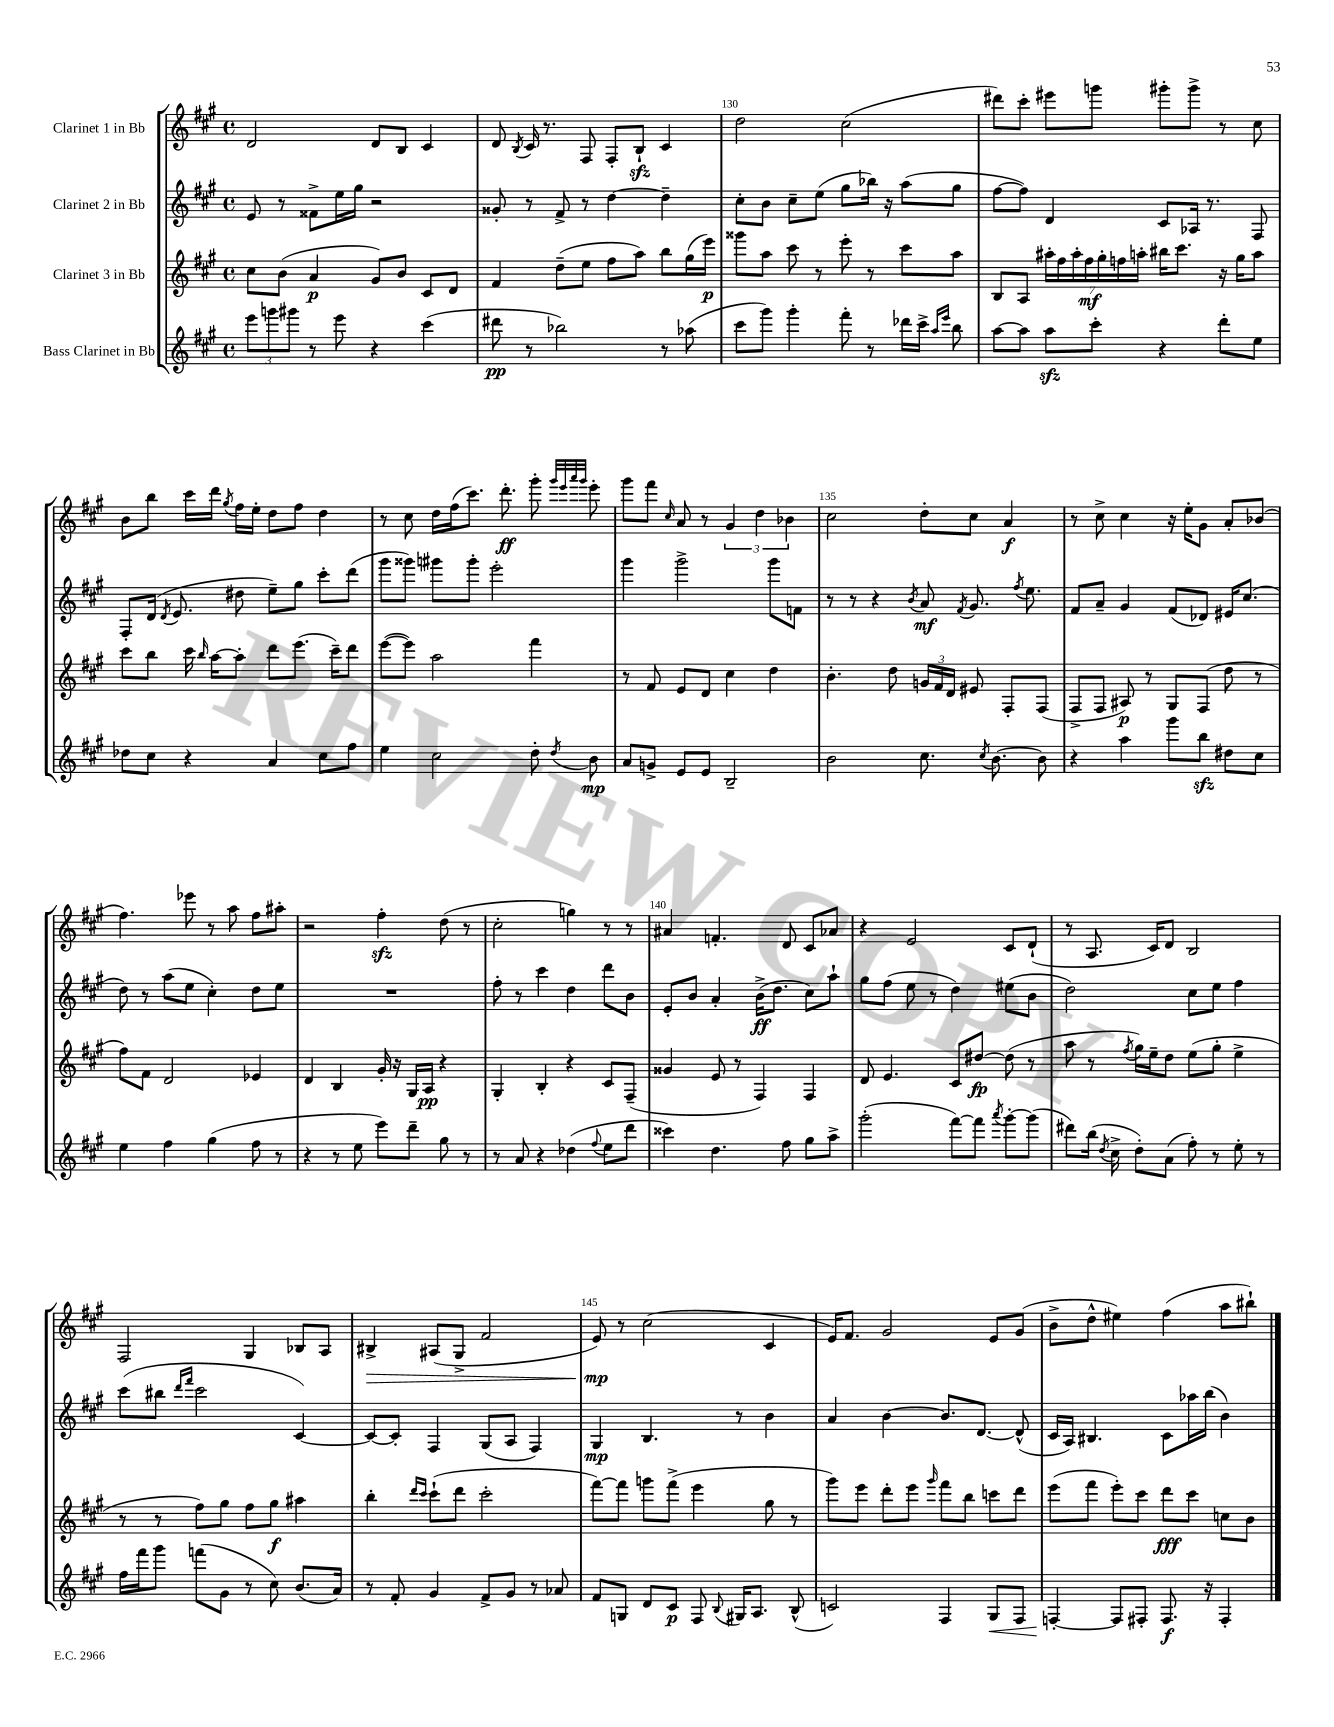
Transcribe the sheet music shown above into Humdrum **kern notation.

**kern	**kern	**kern	**kern
*staff4	*staff3	*staff2	*staff1
*clefG2	*clefG2	*clefG2	*clefG2
*k[f#c#g#]	*k[f#c#g#]	*k[f#c#g#]	*k[f#c#g#]
*M4/4	*M4/4	*M4/4	*M4/4
*met(c)	*met(c)	*met(c)	*met(c)
12eee	8cc#	8e	2d
12ggg	.	.	.
.	(8b	8r	.
12ggg#	.	.	.
8r	4a	8f##^	.
8eee	.	16ee	.
.	.	16gg#	.
4r	8g#)	2r	8d
.	8b	.	8B
(4ccc#	8c#	.	4c#
.	8d	.	.
=	=	=	=
8ddd#	4f#	8g##'	8d
.	.	.	8qB
8r	.	8r	16c#
.	.	.	8.r
2bb-)	(8dd~	8f#^	.
.	8ee	8r	8F#
.	8ff#	[4dd	8F#'
.	8aa)	.	8B`
8r	8bb	4dd~]	4c#
(8aa-	(16gg#	.	.
.	16eee)	.	.
=	=	=	=
8ccc#	8ggg##	8cc#'	2dd
8ggg#)	8aa	8b	.
4ggg#'	8ccc#	8cc#~	.
.	8r	(8ee	.
8fff#'	8eee'	8gg#	(2cc#
8r	8r	16bb-)	.
.	.	16r	.
16ddd-	8ccc#	(8aa	.
16ccc#^	.	.	.
16qqaa	.	.	.
16qqeee	.	.	.
8bb	8aa	8gg#	.
=	=	=	=
[8aa	8B	[8ff#	8ddd#)
8aa]	8A	8ff#])	8ccc#'
8aa	28aa#'	4d	8eee#
.	28ff#	.	.
.	28aa#'	.	.
.	28ff#	.	.
8ccc#'	.	.	8ggg
.	28gg#'	.	.
.	28ff	.	.
.	28aa'	.	.
4r	16bb#	8c#	8ggg#'
.	8.ccc#	.	.
.	.	16A-	8ggg#^
.	.	8.r	.
8ddd'	16r	.	8r
.	16gg#	.	.
8ee	8aa	8F#	8cc#
=	=	=	=
8dd-	8ccc#	8F#'	8b
8cc#	8bb	(16d	8bb
.	.	8qd	.
.	.	8.e	.
4r	16ccc#	.	16ccc#
.	16qqbb	.	.
.	[16aa	.	16ddd
.	.	.	8qgg#
.	8aa']	8dd#	16ff#
.	.	.	16ee'
4a	8ddd	8ee~)	8dd
.	(8.eee	8gg#	8ff#
8cc#	.	8ccc#'	4dd
.	16ccc#~)	.	.
8ff#	8ddd	(8ddd	.
=	=	=	=
4ee	([8eee	8ggg#	8r
.	8eee])	8ggg##)	8cc#
2cc#	2aa	8ggg#	16dd
.	.	.	(16ff#
.	.	8ggg#'	8.ccc#)
.	.	2eee'	.
.	.	.	8.ddd'
8dd'	4fff#	.	8ggg#'
.	.	.	32qqggg#
.	.	.	32qqeee
.	.	.	32qqaaa
8qdd	.	.	32qqggg#
8b	.	.	8eee'
=	=	=	=
8a	8r	4ggg#	8ggg#
8g^	8f#	.	8fff#
.	.	.	16qqcc#
8e	8e	2ggg#^	8a
8e	8d	.	8r
2B~	4cc#	.	6g#
.	.	.	6dd
.	4dd	8ggg#	.
.	.	.	6b-
.	.	8f	.
=	=	=	=
2b	4.b'	8r	2cc#
.	.	8r	.
.	.	4r	.
.	8dd	.	.
.	.	8qb	.
8.cc#	24g	8a	8dd'
.	24f#	.	.
.	24d	.	.
.	.	8qf#	.
.	8e#	8.g#	8cc#
8qcc#	.	.	.
[8.b	.	.	.
.	8F#'	.	4a
.	.	8qff#	.
.	.	8.ee	.
8b]	(8F#	.	.
=	=	=	=
4r	8F#^	8f#	8r
.	8F#	8a~	8cc#^
4aa	8A#)	4g#	4cc#
.	8r	.	.
8ggg#	8G#	(8f#	16r
.	.	.	16ee'
8bb	(8F#	8d-)	8g#
8dd#	8dd	16e#	8a'
.	.	(8.cc#	.
8cc#	8r	.	(8b-
=	=	=	=
4ee	8ff#)	8dd)	4.ff#)
.	8f#	8r	.
4ff#	2d	(8aa	.
.	.	8ee	8eee-
(4gg#	.	4cc#')	8r
.	.	.	8aa
8ff#	4e-	8dd	8ff#
8r	.	8ee	8aa#'
=	=	=	=
4r	4d	1r	2r
8r	4B	.	.
8ee	.	.	.
8eee)	16g#'	.	4ff#'
.	16r	.	.
8ddd~	16G#	.	.
.	16A	.	.
8gg#	4r	.	(8dd
8r	.	.	8r
=	=	=	=
8r	4G#'	8ff#'	2cc#'
8a	.	8r	.
4r	4B'	4ccc#	.
(4dd-	4r	4dd	4gg)
8qqff#	.	.	.
8ee	8c#	8ddd	8r
8ddd	(8F#~	8b	8r
=	=	=	=
4ccc##)	4g##	8e'	4a#
.	.	8b	.
4.dd	8e	4a'	4.f'
.	8r	.	.
.	4F#)	(16b^	.
.	.	8.dd	.
8ff#	.	.	8d
8gg#	4F#	8cc#)	8c#
8aa^	.	8aa`	8a-
=	=	=	=
(2ggg#'	8d	8gg#	4r
.	4.e	(8ff#	.
.	.	8ee	2e
.	.	8r	.
[8fff#)	8c#	4dd)	.
8fff#]	[8dd#	.	.
8qaaa	.	.	.
[8ggg#'	(8dd#]	(8ee#	8c#
(8ggg#]	8r	8b	(8d`
=	=	=	=
8ddd#)	8aa	2dd)	8r
(16bb	8r	.	8.A
8qdd	.	.	.
16cc#^	.	.	.
.	8qff#	.	.
8dd')	16gg#)	.	.
.	16ee~	.	16c#)
(8a	8dd	.	8d
8ff#')	(8ee	8cc#	2B
8r	8gg#'	8ee	.
8ee'	4ee^	4ff#	.
8r	.	.	.
=	=	=	=
16ff#	8r	(8ccc#	2F#
16fff#	.	.	.
8ggg#	8r	8bb#	.
.	.	16qqddd	.
.	.	16qqfff#	.
(8fff	8ff#)	2ccc#	.
8g#	8gg#	.	.
8r	8ff#	.	4G#
8cc#)	8gg#	.	.
(8.b	4aa#	[4c#)	8B-
.	.	.	8A
16a)	.	.	.
=	=	=	=
8r	4bb'	8c#_	4B#^
8f#'	.	8c#']	.
.	16qqddd	.	.
.	16qqccc#	.	.
4g#	(8ccc#`	4F#	(8A#
.	8ddd	.	8G#^
8f#^	2ccc#'	(8G#	2f#
8g#	.	8A	.
8r	.	4F#)	.
8a-	.	.	.
=	=	=	=
8f#	[8fff#)	4G#	8e)
8G	8fff#]	.	8r
8d	8ggg	4.B	(2cc#
8c#	(8fff#^	.	.
8F#	4eee	.	.
8qqB	.	.	.
16G#	.	8r	.
8.A	.	.	.
.	8gg#	4b	4c#
(8B^^	8r	.	.
=	=	=	=
2c)	8ggg#)	4a	16e)
.	.	.	8.f#
.	8eee	.	.
.	8ddd'	[4b	2g#
.	8eee	.	.
.	16qqggg#	.	.
4F#	8fff#	8.b]	.
.	8bb	.	.
.	.	[8.d	.
8G#	8ccc	.	8e
8F#	8ddd	(8d^^]	(8g#
=	=	=	=
[4F'	(8eee	16c#	8b^
.	.	16A)	.
.	8fff#	4.B#	8dd^^
8F]	8eee')	.	4ee#)
8F#'	8ccc#	.	.
8.F#	8ddd	8c#	(4ff#
.	8ccc#	16aa-	.
16r	.	(16bb	.
4F#'	8cc	4b)	8aa
.	8b	.	8bb#`)
==	==	==	==
*-	*-	*-	*-
